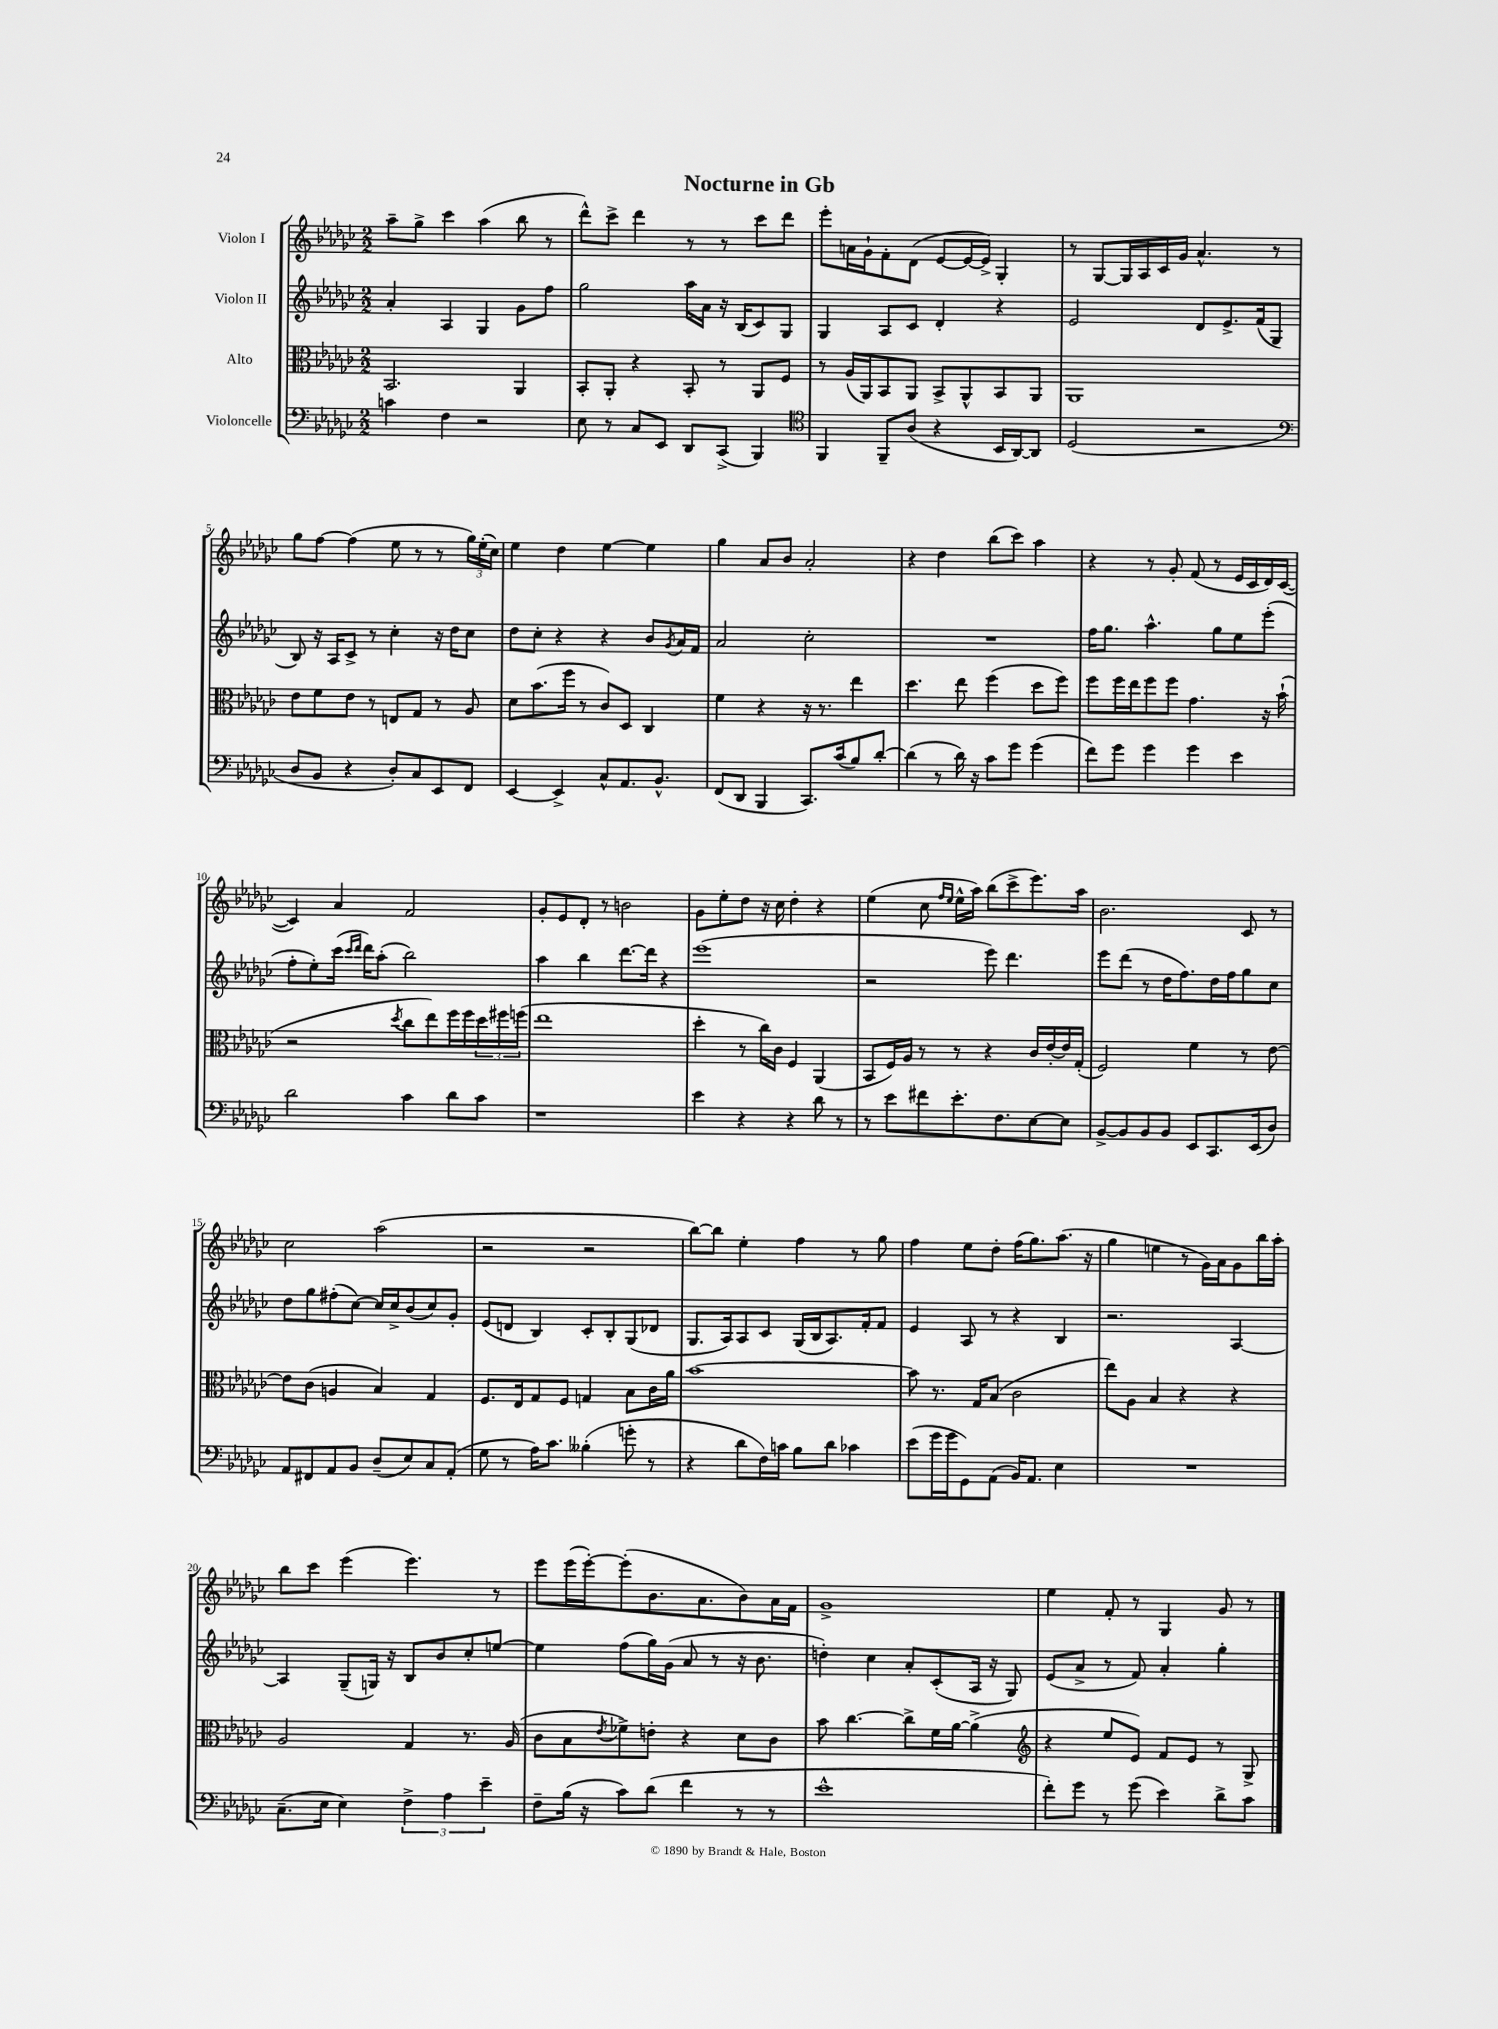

**kern	**kern	**kern	**kern
*staff4	*staff3	*staff2	*staff1
*clefF4	*clefC3	*clefG2	*clefG2
*k[b-e-a-d-g-c-]	*k[b-e-a-d-g-c-]	*k[b-e-a-d-g-c-]	*k[b-e-a-d-g-c-]
*M2/2	*M2/2	*M2/2	*M2/2
4c	2.BB-	4a-'	8aa-~
.	.	.	8gg-^
4F	.	4A-	4ccc-
2r	.	4G-	(4aa-
.	4AA-	8g-	8bb-
.	.	8ff	8r
=	=	=	=
8E-	8BB-'	2gg-	8ddd-^^)
8r	8AA-'	.	8ccc-^
8C-	4r	.	4ddd-
8EE-	.	.	.
8DD-	8BB-'	16aa-	8r
.	.	16a-	.
(8CC-^	8r	16r	8r
.	.	(16B-	.
4BBB-)	8AA-	8c-)	8ccc-
.	8F	8G-	8ddd-
=	=	=	=
*clefC4	*	*	*
4FF	8r	4G-	8eee-'
.	(16A-	.	16a
.	16AA-)	.	16g-`
8FF~	8BB-	8A-	8f'
(8A-	8AA-	8c-	(8d-
4r	8BB-^	4d-'	[8e-
.	8AA-^^	.	16e-_
.	.	.	16e-^])
16BB-	8BB-	4r	4G-'
[16AA-)	.	.	.
8AA-]	8AA-	.	.
=	=	=	=
(2D-	1AA-	2e-	8r
.	.	.	[8G-
.	.	.	16G-]
.	.	.	16A-
.	.	.	16c-
.	.	.	16g-
2r	.	8d-	4.a-^^
.	.	8.e-^	.
.	.	(16f	.
.	.	8G-	8r
=	=	=	=
*clefF4	*	*	*
8D-	8e-	8B-)	8gg-
8BB-	8f	16r	[8ff
.	.	16A-	.
4r	8e-	8c-^	(4ff]
.	8r	8r	.
8D-')	8E	4cc-'	8ee-
8C-	8G-	.	8r
8EE-	8r	16r	8r
.	.	16dd-	.
8FF	8A-	8cc-	24gg-)
.	.	.	(24ee-'
.	.	.	24cc-)
=	=	=	=
[4EE-	8d-	8dd-	4ee-
.	(8.b-	8cc-'	.
4EE-^]	.	4r	4dd-
.	16ff	.	.
.	8r	.	.
8C-^^	8c-)	4r	[4ee-
8.AA-	8D-	.	.
.	4C-	8b-	4ee-]
8.BB-^^	.	.	.
.	.	8qg-	.
.	.	16a-	.
.	.	16f	.
=	=	=	=
(8FF	4f	2a-	4gg-
8DD-	.	.	.
4BBB-	4r	.	8a-
.	.	.	8b-
8.CC-)	16r	2cc-'	2a-'
.	8.r	.	.
(16c-	.	.	.
8B-)	4ee-	.	.
[8d-'	.	.	.
=	=	=	=
(4d-]	4.dd-	1r	4r
8r	.	.	4dd-
16d-)	8ee-	.	.
16r	.	.	.
8c-	(4ff	.	(8bb-
8g-	.	.	8ccc-)
(4g-	8dd-	.	4aa-
.	8ff)	.	.
=	=	=	=
8f)	8ff	16ff	4r
.	.	8.gg-	.
8g-	16ff	.	.
.	16ee-	.	.
4g-	8ff	4.aa-^^	8r
.	8ff	.	8g-'
4g-	4.g-	.	(8f
.	.	8gg-	8r
4e-	.	8ee-	16e-
.	.	.	16c-
.	16r	(8eee-'	16d-)
.	(16b-`	.	([16c-
=	=	=	=
2d-	2r	8ff'	4c-])
.	.	8ee-')	.
.	.	(16ccc-	4a-
.	.	16qqccc-	.
.	.	16qqddd-	.
.	.	16ddd-)	.
.	.	(8aa-'	.
.	8qdd-	.	.
4c-	8cc-	2bb-)	2f
.	8ee-)	.	.
8d-	16ff	.	.
.	16ff	.	.
8c-	24dd-	.	.
.	24ff#	.	.
.	(24ff	.	.
=	=	=	=
1r	1ee-	4aa-	8g-'
.	.	.	8e-
.	.	4bb-	8d-'
.	.	.	8r
.	.	[8.ddd-	2b
.	.	16ddd-]	.
.	.	4r	.
=	=	=	=
4e-	4dd-'	(1eee-	8g-
.	.	.	8ee-'
4r	8r	.	8dd-
.	16cc-)	.	16r
.	16c-	.	16cc-
4r	4F	.	4dd-'
8d-	(4AA-	.	4r
8r	.	.	.
=	=	=	=
8r	8BB-	2r	(4ee-
8e-	16F)	.	.
.	16A-	.	.
8f#	8r	.	8cc-
.	.	.	16qqff
.	.	.	16qqee-
8.e-'	8r	.	16ee-^^
.	.	.	16aa-)
.	4r	8eee-)	(8bb-
8.F	.	.	.
.	.	4.ddd-	8ccc-^
[8E-	16c-	.	8.eee-)
.	[16e-'	.	.
8E-]	16e-]	.	.
.	(16G-'	.	16aa-
=	=	=	=
[8BB-^	2F)	8eee-	2.b-
8BB-]	.	(8ddd-	.
8BB-	.	8r	.
8BB-	.	16dd-	.
.	.	8.ff)	.
8EE-	4f	.	.
8.CC-	.	16dd-	.
.	.	16ff	.
.	8r	8gg-	8c-
(16EE-	.	.	.
8D-)	[8e-	8cc-	8r
=	=	=	=
8AA-	8e-]	8dd-	2cc-
8FF#	(8c-	8gg-	.
8AA-	4A	(8ff#'	.
8BB-	.	[8cc-)	.
(8D-~	4B-)	16cc-]	(2aa-
.	.	16cc-^	.
8E-)	.	(8b-	.
8C-	4G-	8cc-)	.
(8AA-'	.	8g-'	.
=	=	=	=
8G-	8.F	(8e-	2r
8r	.	8d	.
.	16E-	.	.
16A-)	8G-	4B-)	.
8.c-	.	.	.
.	8F	.	.
(4B--'	4G	8c-'	2r
.	.	8B-'	.
8g'	8B-	(8G-	.
8r	16c-	8d-	.
.	16a-	.	.
=	=	=	=
4r	[1b-	8.G-	[8bb-)
.	.	.	8bb-]
.	.	16A-)	.
8d-	.	8A-	4ee-'
16F)	.	8c-	.
16c	.	.	.
8B-	.	(16G-	4ff
.	.	16B-	.
8d-	.	8.A-)	.
4c-	.	.	8r
.	.	16f'	.
.	.	8f	8gg-
=	=	=	=
(8e-	8b-]	4e-	4ff
16g-	8.r	.	.
16g-	.	.	.
8GG-)	.	8A-	8ee-
.	16G-	.	.
(8AA-	(8B-	8r	8dd-'
16BB-)	2c-	4r	(16ff
8.AA-	.	.	8.gg-)
4E-	.	4B-	(8.aa-
.	.	.	16r
=	=	=	=
1r	8ee-)	2.r	4gg-
.	8A-	.	.
.	4B-	.	4ee
.	4r	.	8r
.	.	.	16g-)
.	.	.	16a-
.	4r	[4A-	8g-
.	.	.	16bb-
.	.	.	16aa-'
=	=	=	=
(8.C-~	2A-	4A-]	8bb-
.	.	.	8ccc-
16E-	.	.	.
4E-)	.	(8G-~	(4eee-
.	.	16G)	.
.	.	16r	.
6F^	4G-	8B-	4.eee-)
.	.	8b-	.
6A-	.	.	.
.	8.r	8cc-'	.
6e-~	.	.	.
.	.	[8ee	8r
.	(16A-	.	.
=	=	=	=
8F~	8c-	4ee]	8eee-
(16B-	8B-	.	(16eee-
16r	.	.	[16eee-')
.	8qe-	.	.
8c-)	8f-^)	(8ff	(8eee-']
(8d-	8e'	16gg-)	8.b-
.	.	(16g-	.
4f	4r	8a-	.
.	.	.	8.a-
.	.	8r	.
8r	8d-	16r	8b-)
.	.	8.b-	.
8r	8c-	.	16a-
.	.	.	16f
=	=	=	=
1e-^^	8b-	4dd')	1g-^
.	[4.cc-	.	.
.	.	4cc-	.
.	8cc-^]	8a-'	.
.	16f	(8c-'	.
.	[16a-	.	.
.	(4a-^]	16A-	.
.	.	16r	.
.	.	8G-)	.
=	=	=	=
*	*clefG2	*	*
8f')	4r	(8e-	4ee-
8g-	.	8a-^	.
8r	8ee-	8r	8f'
(8g-	8e-)	8f)	8r
4e-)	8f	4a-'	4G-
.	8e-	.	.
8d-^	8r	4gg-'	8g-
8c-	8G-^	.	8r
==	==	==	==
*-	*-	*-	*-
